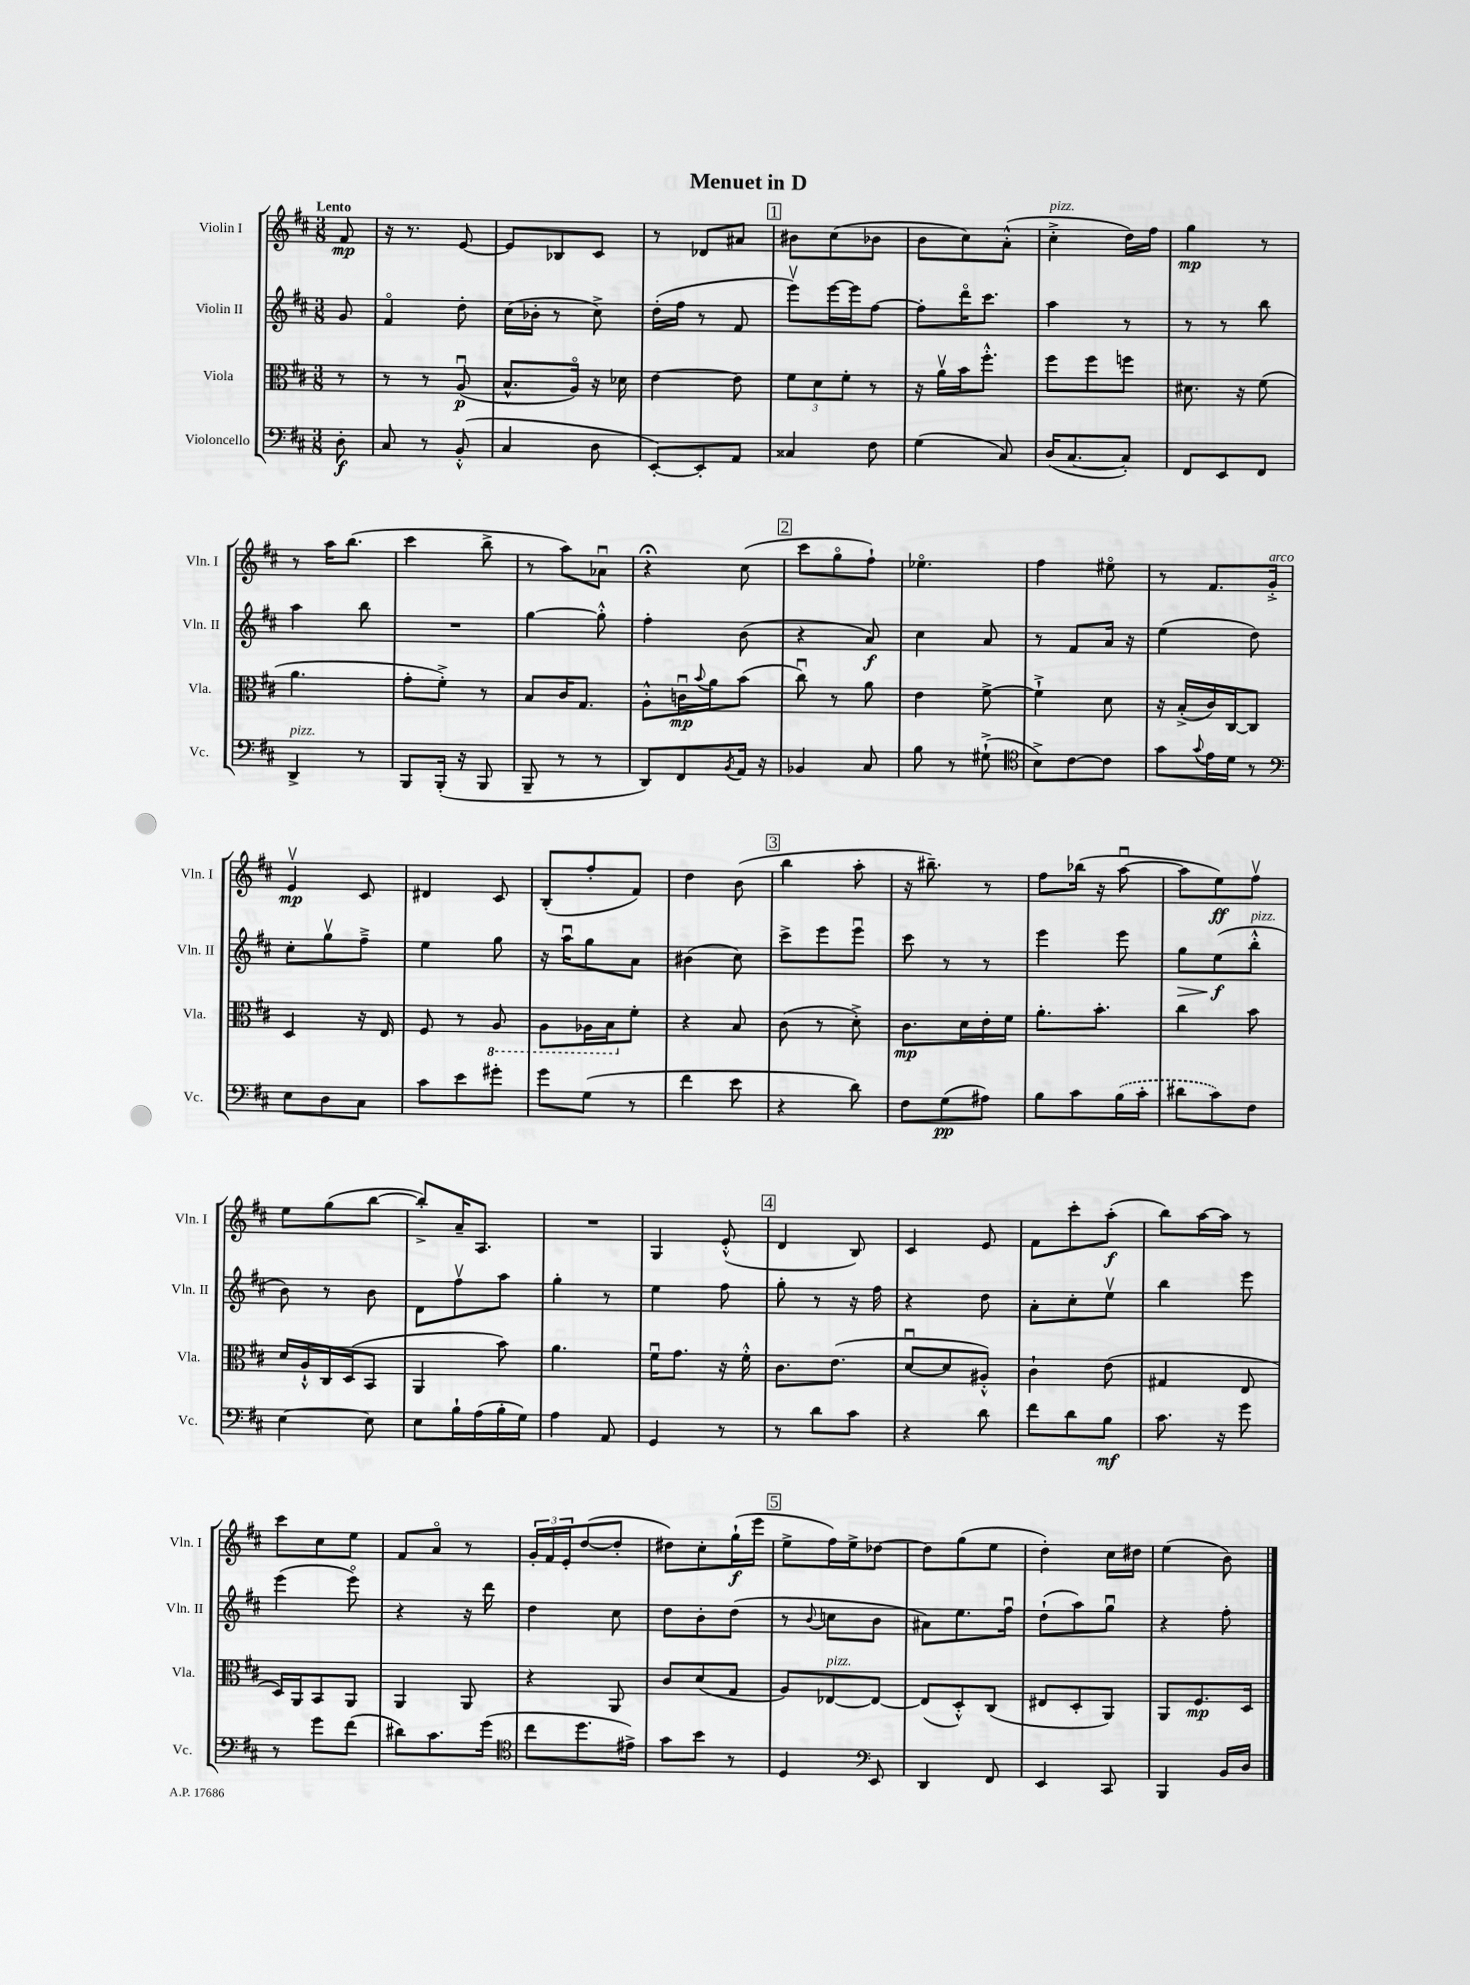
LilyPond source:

\header { title = "Menuet in D" }
<<
\new StaffGroup <<
\new Staff = "s0" \with { instrumentName = "Violin I" shortInstrumentName = "Vln. I" } {
    \clef treble \key d \major \numericTimeSignature \time 3/8 \partial 8 \tempo "Lento"
    fis'8\mp |
    r16 r8. e'8~ |
    e'8 bes8 cis'8 |
    r8 des'8 ais'8 |
    \mark \markup { \box "1" } bis'8 cis''8( bes'8 |
    b'8 cis''8) a'8-.-^( |
    cis''4-.->^\markup { \italic "pizz." } d''16) fis''16 |
    g''4\mp r8 |
    r8 a''16 b''8.( |
    cis'''4 b''8-> |
    r8 a''8) aes'8\downbow |
    r4\fermata cis''8( |
    \mark \markup { \box "2" } cis'''8 g''8\flageolet fis''8-!) |
    ees''4.\flageolet |
    fis''4 eis''8\flageolet |
    r8 fis'8. g'16-.->^\markup { \italic "arco" } |
    e'4\upbow\mp cis'8 |
    dis'4 cis'8 |
    b8-.( fis''8-. fis'8) |
    d''4 b'8( |
    \mark \markup { \box "3" } b''4 a''8-. |
    r16 bis''8.--) r8 |
    fis''8 bes''16( r16 a''8~\downbow |
    a''8 e''8\ff) fis''8\upbow |
    e''8 g''8( b''8~ |
    b''8-.->) a'16-- a8. |
    R4. |
    g4 e'8-.-^( |
    \mark \markup { \box "4" } d'4 b8) |
    cis'4 e'8 |
    fis'8 cis'''8-. a''8-.\f( |
    b''8) a''16~ a''16 r8 |
    cis'''8 cis''8 e''8 |
    fis'8 a'8\flageolet r8 |
    \tuplet 3/2 { g'16-. fis'16 e'16-. } d''8~( d''8-. |
    dis''8) cis''8-. g''16-!\f( e'''16 |
    \mark \markup { \box "5" } e''8-> fis''16) e''16-> des''8~ |
    des''8 g''8( e''8 |
    d''4-.) cis''16 dis''16 |
    e''4( b'8) \bar "|." |
}
\new Staff = "s1" \with { instrumentName = "Violin II" shortInstrumentName = "Vln. II" } {
    \clef treble \key d \major \numericTimeSignature \time 3/8 \partial 8
    g'8 |
    fis'4\flageolet d''8-. |
    cis''16( bes'16-. r8 cis''8->) |
    d''16-.( fis''16 r8 fis'8 |
    \mark \markup { \box "1" } e'''8\upbow) e'''16~ e'''16 fis''8~ |
    fis''8-. d'''16\flageolet cis'''8. |
    a''4 r8 |
    r8 r8 b''8 |
    a''4 b''8 |
    R4. |
    g''4~ g''8-.-^ |
    fis''4-. b'8( |
    \mark \markup { \box "2" } r4 a'8\f) |
    cis''4 a'8 |
    r8 fis'8 a'16 r16 |
    e''4( d''8) |
    cis''8-. g''8\upbow fis''8---> |
    e''4 g''8 |
    r16 a''16\downbow g''8 a'8 |
    bis'4( cis''8) |
    \mark \markup { \box "3" } cis'''8-> e'''8 e'''8\downbow |
    cis'''8 r8 r8 |
    e'''4 e'''8 |
    g''8\> e''8\f\!( b''8-.-^^\markup { \italic "pizz." } |
    b'8) r8 b'8 |
    d'8 fis''8\upbow a''8 |
    g''4-. r8 |
    e''4 fis''8 |
    \mark \markup { \box "4" } g''8-. r8 r16 fis''16 |
    r4 d''8 |
    a'8-. cis''8-. e''8\upbow |
    b''4 e'''8 |
    e'''4( e'''8\flageolet) |
    r4 r16 d'''16 |
    d''4 cis''8 |
    d''8 b'8-. d''8( |
    \mark \markup { \box "5" } r8 \appoggiatura { b'8 } c''8 b'8 |
    ais'8) e''8. fis''16\downbow |
    d''8-!( a''8) g''8\downbow |
    r4 fis''8-. \bar "|." |
}
\new Staff = "s2" \with { instrumentName = "Viola" shortInstrumentName = "Vla." } {
    \clef alto \key d \major \numericTimeSignature \time 3/8 \partial 8
    r8 |
    r8 r8 a8\downbow\p( |
    b8.-^ a16\flageolet) r16 des'16 |
    e'4~ e'8 |
    \mark \markup { \box "1" } \tuplet 3/2 { fis'8 d'8 fis'8-. } r8 |
    r16 a'16\upbow b'16 fis''8.-.-^ |
    fis''8 fis''8 f''8 |
    dis'8. r16 fis'8( |
    a'4. |
    g'8-. fis'8-.->) r8 |
    b8 cis'16 g8. |
    a8-.-^ c'16\downbow\mp \appoggiatura { b'8 } a'16 b'8( |
    \mark \markup { \box "2" } cis''8\downbow) r8 a'8 |
    e'4 fis'8~-> |
    fis'4-!-> d'8 |
    r16 b16-.->( cis'16) cis16~ cis8 |
    d4 r16 e16 |
    fis8 r8 \ottava #-1 a,8 |
    a,8 aes,16 b,16 \ottava #0 fis'8-. |
    r4 b8 |
    \mark \markup { \box "3" } cis'8( r8 d'8-.->) |
    cis'8.\mp d'16 e'16-. fis'16 |
    a'8.-. b'8.-. |
    cis''4 b'8 |
    d'16 a16-!-^ cis16 d16( b,8 |
    a,4 b'8) |
    a'4. |
    fis'16\downbow g'8. r16 fis'16-.-^ |
    \mark \markup { \box "4" } cis'8. e'8.( |
    d'8~\downbow d'8 ais8-.-^) |
    cis'4-! e'8( |
    gis4 e8 |
    d16) a,16 b,8 a,8 |
    a,4 a,8 |
    r4 a,8 |
    cis'8 d'8( g8 |
    \mark \markup { \box "5" } a8) ees8~^\markup { \italic "pizz." } ees8~ |
    ees8( d8-.-^) cis8( |
    eis8 d8-. a,8) |
    a,8 fis8.\mp d16 \bar "|." |
}
\new Staff = "s3" \with { instrumentName = "Violoncello" shortInstrumentName = "Vc." } {
    \clef bass \key d \major \numericTimeSignature \time 3/8 \partial 8
    d8-.\f |
    cis8 r8 b,8-.-^( |
    cis4 d8 |
    e,8~-.) e,8-. a,8 |
    \mark \markup { \box "1" } cisis4 fis8 |
    g4( cis8) |
    d16( cis8.~ cis8-.) |
    fis,8 e,8 fis,8 |
    d,4->^\markup { \italic "pizz." } r8 |
    b,,8 b,,16-.( r16 b,,8 |
    b,,8-- r8 r8 |
    d,8) fis,8 \acciaccatura { b,8 } a,16 r16 |
    \mark \markup { \box "2" } bes,4 cis8 |
    b8 r8 gis8-!->( |
    \clef tenor b8->) cis'8~ cis'8 |
    g'8 \appoggiatura { g'8 } e'16 d'16 r8 |
    \clef bass e8 d8 cis8 |
    cis'8 e'8 gis'8-. |
    g'8 g8( r8 |
    fis'4 e'8 |
    \mark \markup { \box "3" } r4 d'8) |
    fis8 g8\pp( ais8) |
    b8 cis'8 \once \slurDashed b16( cis'16-. |
    dis'8 cis'8) fis8 |
    e4~ e8 |
    e8 b16-! a16( b16-. g16) |
    a4 a,8 |
    g,4 r8 |
    \mark \markup { \box "4" } r8 d'8 cis'8 |
    r4 d'8 |
    fis'8 d'8 b8\mf |
    cis'8. r16 g'8 |
    r8 g'8 fis'8( |
    dis'8) cis'8. g'16( |
    \clef tenor cis''8 d''8. eis'16->) |
    g'8 b'8 r8 |
    \mark \markup { \box "5" } d4 \clef bass e,8 |
    d,4 fis,8 |
    e,4 cis,8 |
    b,,4 b,16 d16 \bar "|." |
}
>>
>>
\layout { \context { \Score \remove "Bar_number_engraver" } }
